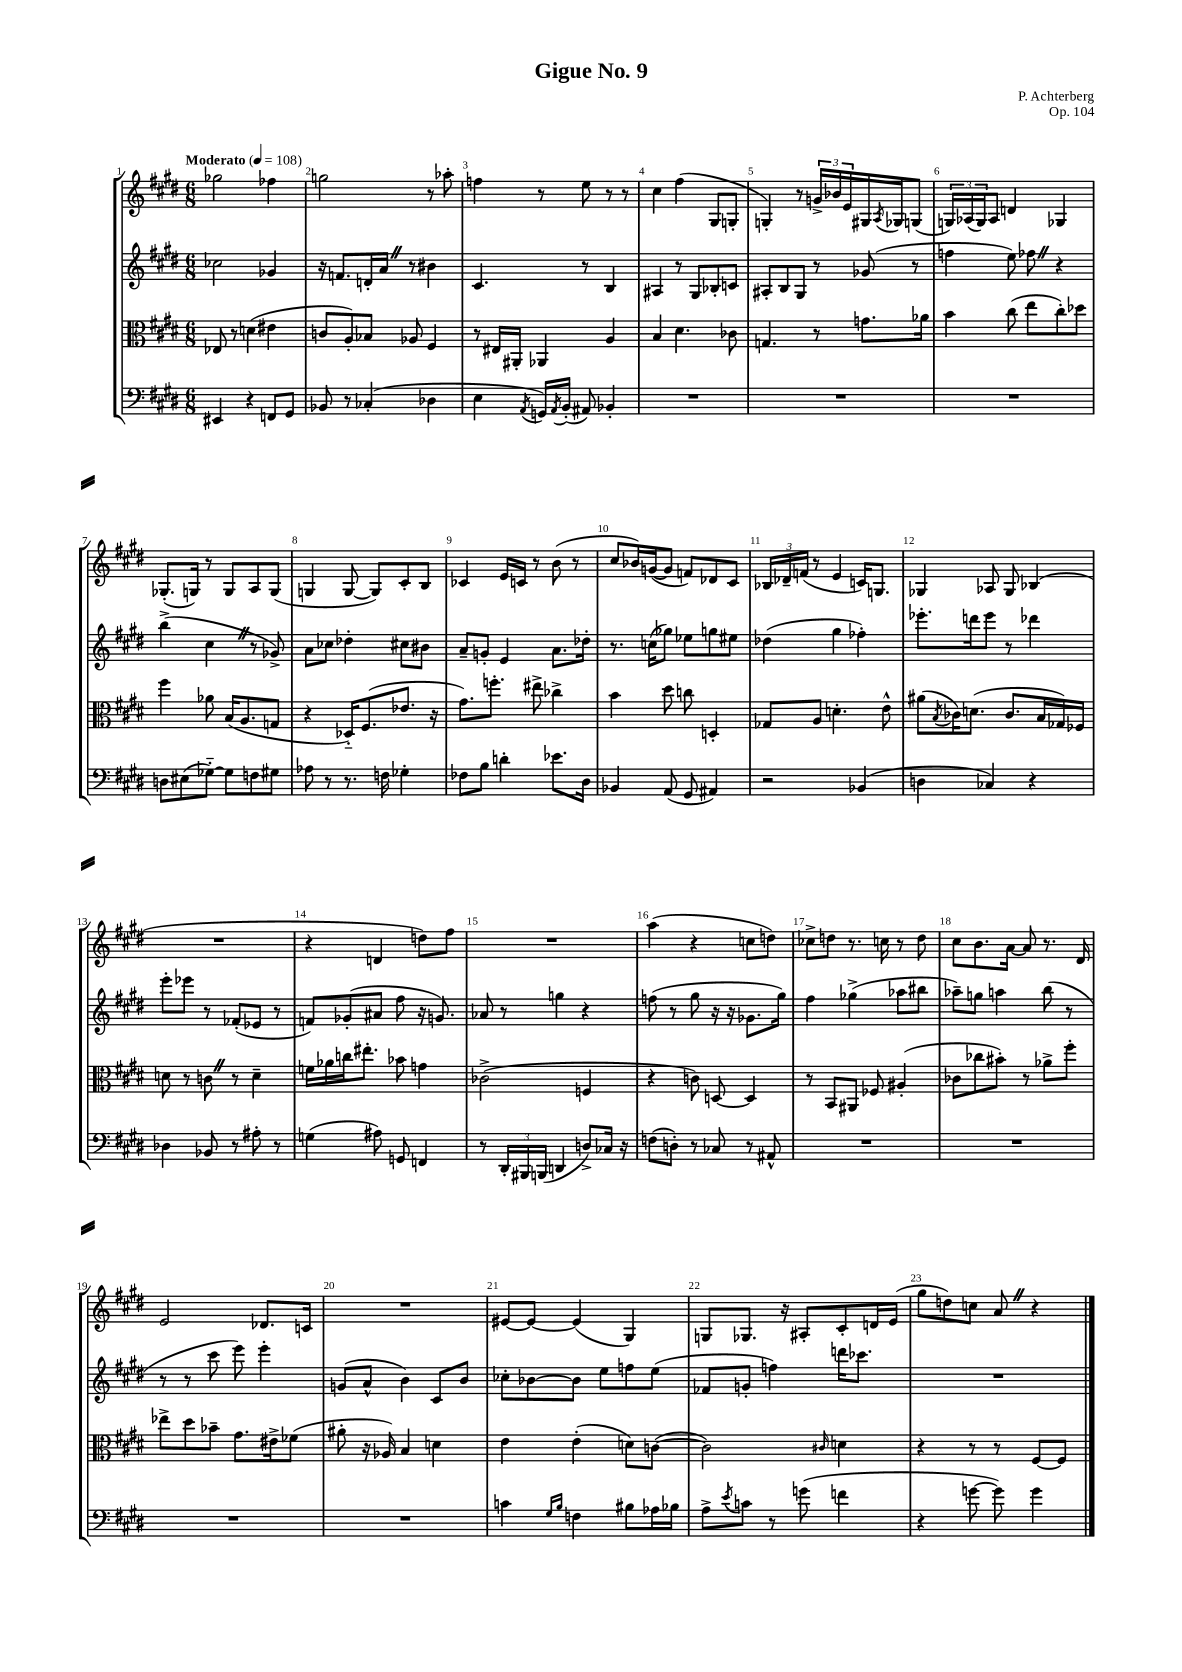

**kern	**kern	**kern	**kern
*staff4	*staff3	*staff2	*staff1
*clefF4	*clefC3	*clefG2	*clefG2
*k[f#c#g#d#]	*k[f#c#g#d#]	*k[f#c#g#d#]	*k[f#c#g#d#]
*M6/8	*M6/8	*M6/8	*M6/8
*MM108	*MM108	*MM108	*MM108
4EE#	8E-	2cc-	2gg-
.	8r	.	.
4r	(4d	.	.
8FF	4e#	4g-	4ff-
8GG#	.	.	.
=	=	=	=
8BB-	8c	16r	2gg
.	.	8.f	.
8r	8A')	.	.
(4C-'	8B-	16d'	.
.	.	16a	.
.	8A-	8r	.
4D-	4F#	4b#	8r
.	.	.	8aa-'
=	=	=	=
4E	8r	4.c#	4ff
.	16E#	.	.
.	16AA#'	.	.
8qAA	.	.	.
16GG)	4AA-	.	8r
8qAA	.	.	.
(16BB'	.	.	.
8AA#)	.	8r	8ee
4BB-'	4A	4B	8r
.	.	.	8r
=	=	=	=
2.r	4B	4A#	4cc#
.	4.d#	8r	(4ff#
.	.	8G#	.
.	.	8B-'	8G#
.	8c-	8c	8G'
=	=	=	=
2.r	4.G	8A#'	4G')
.	.	8B	.
.	.	8G#	8r
.	8r	8r	24g^
.	.	.	24b-
.	.	.	24e
.	8.g	(8g-	16G#
.	.	.	8qA
.	.	.	16G-
.	.	8r	(8G
.	16a-	.	.
=	=	=	=
2.r	4b	4ff	24G)
.	.	.	(24A-
.	.	.	24G)
.	.	.	8A-
.	(8cc#	8ee)	4d
.	8ee	8ff-	.
.	8cc#')	4r	4G-
.	8dd-	.	.
=	=	=	=
8D	4ff#	(4bb^	(8.G-'
(8E#	.	.	.
.	.	.	16G)
[8G-'~)	8a-	4cc#	8r
8G-]	(16B	.	8G
.	8.A	.	.
8F	.	8r	8A
8G#	8G	8g-^)	(8G
=	=	=	=
8A-	4r	8a	4G
8r	.	8cc-	.
8.r	16D-'~)	4dd-'	[8G
.	(8.F#	.	.
.	.	.	8G])
16F	.	.	.
4G-'	8.e-	8cc#	8c#'
.	.	8b#	8B
.	16r	.	.
=	=	=	=
8F-	8.g#)	8a~	4c-
8B	.	8g'	.
.	8.ff'	.	.
4d'	.	4e	16e
.	.	.	16c
.	8ee#^	.	8r
8.e-	4cc-^	8.a	(8b
.	.	.	8r
16D#	.	16dd-'	.
=	=	=	=
4BB-	4b	8.r	8cc#
.	.	.	16b-)
.	.	(16cc	([16g
(8AA	8dd#	8gg-)	8g]
8GG#	8cc	8ee-	8f)
4AA#)	4D'	8gg	8d-
.	.	8ee#	8c#
=	=	=	=
2r	8G-	(4dd-	24B-
.	.	.	24d-~
.	.	.	(24f
.	8A	.	8r
.	4.d'	4gg#	4e
(4BB-	.	4ff-')	16c)
.	.	.	8.G
.	8e^^	.	.
=	=	=	=
4D	(8a#	8.eee-'	4G-
.	8qB	.	.
.	16c-)	.	.
.	(8.d	16ddd	.
4C-)	.	8eee-	8A-
.	8.c-	8r	8G-
4r	.	4ddd-	(4B-
.	16B	.	.
.	16G-)	.	.
.	16F-	.	.
=	=	=	=
4D-	8d	8eee'	2.r
.	8r	8eee-	.
8BB-	8c	8r	.
8r	8r	(8f-'	.
8A#'	4d~	8e-	.
8r	.	8r	.
=	=	=	=
(4G	16f	8f)	4r
.	16a-	.	.
.	16cc	(8g-'	.
.	8.ee#'	.	.
8A#)	.	8a#	4d
8GG	8b-	8ff#	.
4FF	4g	16r	8dd)
.	.	8.g)	.
.	.	.	8ff#
=	=	=	=
8r	(2c-^	8a-	2.r
24DD#'	.	8r	.
24BBB#	.	.	.
(24BBB	.	.	.
4DD	.	4gg	.
8D^)	4F	4r	.
16C-	.	.	.
16r	.	.	.
=	=	=	=
(8F	4r	(8ff	(4aa
8D')	.	8r	.
8r	8c)	8gg#	4r
8C-	[8D	16r	.
.	.	16r	.
8r	4D]	8.g-	8cc
8AA#^^	.	.	8dd)
.	.	16gg#)	.
=	=	=	=
2.r	8r	4ff#	8cc-^
.	8BB	.	8dd
.	8AA#	(4gg-^	8.r
.	8F-	.	.
.	.	.	16cc
.	(4A#'	8aa-	8r
.	.	8bb#	8dd
=	=	=	=
2.r	8c-	8aa-~)	8cc#
.	8cc-	8gg	8.b
.	8b#')	4aa	.
.	.	.	[16a
.	8r	.	8a]
.	8a-^	(8bb	8.r
.	8ff#'	8r	.
.	.	.	16d#
=	=	=	=
2.r	8ee-^	8r	2e
.	8dd#	8r	.
.	8b-~	8ccc#	.
.	8.g#	8eee)	.
.	.	4eee'	8.d-
.	16e#^	.	.
.	(8f-	.	.
.	.	.	16c
=	=	=	=
2.r	8a#'	(8g	2.r
.	16r	8a^^	.
.	16A-)	.	.
.	4B	4b)	.
.	4d	8c#	.
.	.	8b	.
=	=	=	=
4c	4e	8cc-'	[8e#
.	.	[8b-	8e#_
16qqG#	.	.	.
16qqB	.	.	.
4F	(4e'	8b-]	(4e#]
.	.	8ee	.
8B#	8d)	8ff	4G#)
16A-	([8c	(8ee	.
16B-	.	.	.
=	=	=	=
8A^	2c])	8f-	8G
8qe	.	.	.
8c	.	8g'	8.G-
8r	.	4ff)	.
.	.	.	16r
(8g	.	.	8A#'
.	16qqc#	.	.
4f	4d	16ddd	8c#'
.	.	8.ccc-	.
.	.	.	16d
.	.	.	(16e
=	=	=	=
4r	4r	2.r	8gg#
.	.	.	8dd)
[8g	8r	.	8cc
8g])	8r	.	8a
4g	[8F#	.	4r
.	8F#]	.	.
==	==	==	==
*-	*-	*-	*-
